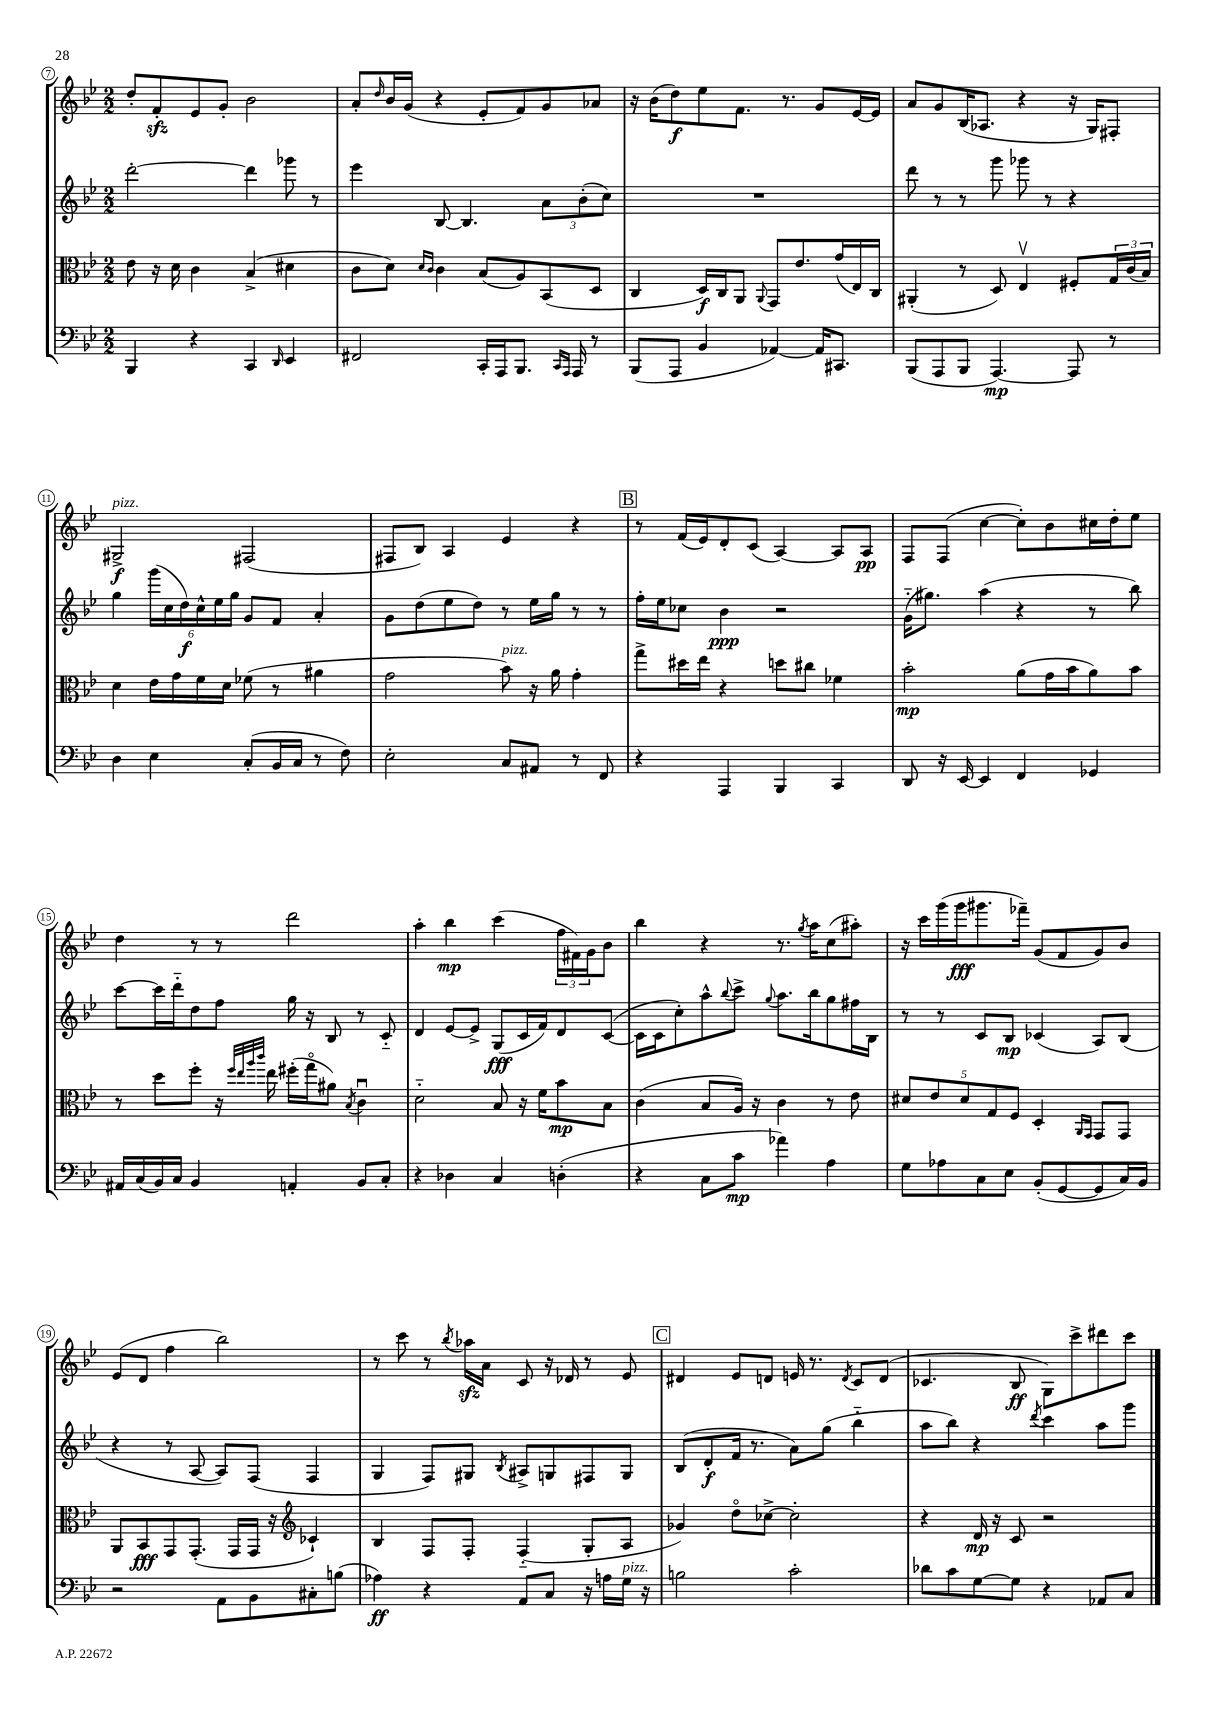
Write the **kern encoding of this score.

**kern	**dynam	**kern	**dynam	**kern	**dynam	**kern	**dynam
*part4	*part4	*part3	*part3	*part2	*part2	*part1	*part1
*staff4	*staff4	*staff3	*staff3	*staff2	*staff2	*staff1	*staff1
*clefF4	*	*clefC3	*	*clefG2	*	*clefG2	*
*k[b-e-]	*	*k[b-e-]	*	*k[b-e-]	*	*k[b-e-]	*
*M2/2	*	*M2/2	*	*M2/2	*	*M2/2	*
=7	=7	=7	=7	=7	=7	=7	=7
4BBB-/	.	8e-\	.	[2ddd'\	.	8dd'/L	.
.	.	16r	.	.	.	8fzz'/	.
.	.	16d\	.	.	.	.	.
4r	.	4c\	.	.	.	8e-/	.
.	.	.	.	.	.	8g'/J	.
4CC/	.	(4B-^/	.	4ddd\]	.	2b-\	.
16qqDD/	.	.	.	.	.	.	.
4EE-/	.	4d#X\	.	8ggg-X\	.	.	.
.	.	.	.	8r	.	.	.
=8	=8	=8	=8	=8	=8	=8	=8
2FF#X/	.	8c\L	.	4eee-\	.	8a'/L	.
.	.	.	.	.	.	16qqdd/	.
.	.	8d\J)	.	.	.	16b-/L	.
.	.	.	.	.	.	(16g/JJ	.
.	.	16qqd/LL	.	.	.	.	.
.	.	16qqc/JJ	.	.	.	.	.
.	.	4c\	.	[8B-/	.	4r	.
.	.	.	.	4.B-/]	.	.	.
16CC'/LL	.	(8B-/L	.	.	.	8e-'/L	.
16AAA/J	.	.	.	.	.	.	.
8.BBB-/J	.	8A/)	.	.	.	8f/)	.
.	.	(8BB-/	.	12a\L	.	8g/	.
16qqCC/LL	.	.	.	.	.	.	.
16qqAAA/JJ	.	.	.	.	.	.	.
16AAA/	.	.	.	.	.	.	.
.	.	.	.	(12b-'\	.	.	.
8r	.	8D/J	.	.	.	8a-X/J	.
.	.	.	.	12cc\J)	.	.	.
=9	=9	=9	=9	=9	=9	=9	=9
(8BBB-/L	.	4C/	.	1r	.	16r	.
.	.	.	.	.	.	(16b-\KL	.
8AAA/J	.	.	.	.	.	8dd\)	f
4BB-/	.	16D/LL)	f	.	.	8ee-\	.
.	.	16C/J	.	.	.	.	.
.	.	8AA/J	.	.	.	8.f\J	.
.	.	8qqAA/	.	.	.	.	.
[4AA-X/)	.	8GG/L	.	.	.	.	.
.	.	.	.	.	.	8.r	.
.	.	8.e-/	.	.	.	.	.
16AA-/KL]	.	.	.	.	.	8g/L	.
8.CC#X/J	.	(16g/L	.	.	.	.	.
.	.	16E-/)	.	.	.	[16e-/L	.
.	.	16C/JJ	.	.	.	16e-/JJ]	.
=10	=10	=10	=10	=10	=10	=10	=10
(8BBB-/L	.	(4AA#X'/	.	8ddd\	.	8a/L	.
8AAA/	.	.	.	8r	.	8g/	.
8BBB-/J	.	8r	.	8r	.	(16B-/K	.
.	.	.	.	.	.	8.A-X/J	.
[4.AAA/)	mp	8D/)	.	8ggg\	.	.	.
.	.	4E-v/	.	8ggg-X\	.	4r	.
.	.	.	.	8r	.	.	.
8AAA/]	.	8F#X'/L	.	4r	.	16r	.
.	.	.	.	.	.	16G/KL)	.
8r	.	24G/L	.	.	.	8F#X'/J	.
.	.	(24c/	.	.	.	.	.
.	.	24B-/JJ)	.	.	.	.	.
!!LO:LB:g=z
=11	=11	=11	=11	=11	=11	=11	=11
!	!	!	!	!	!	!LO:TX:a:i:t=pizz.	!
4D\	.	4d\	.	4gg\	.	2G#X^/	f
4E-\	.	16e-\LL	.	(24ggg\LL	.	.	.
.	.	.	.	24cc\	.	.	.
.	.	16g\	.	.	.	.	.
.	.	.	.	24dd\)	f	.	.
.	.	16f\	.	24cc^^\	.	.	.
.	.	.	.	24ee-\	.	.	.
.	.	16d\JJ	.	.	.	.	.
.	.	.	.	24gg\JJ	.	.	.
(8C'/L	.	(8f-X\	.	8g/L	.	(2F#X/	.
16BB-/L	.	8r	.	8f/J	.	.	.
16C/JJ	.	.	.	.	.	.	.
8r	.	4a#X\	.	4a'/	.	.	.
8F\)	.	.	.	.	.	.	.
=12	=12	=12	=12	=12	=12	=12	=12
2E-'\	.	2g\	.	8g\L	.	8F#X/L	.
.	.	.	.	(8dd\	.	8B-/J)	.
.	.	.	.	8ee-\	.	4A/	.
.	.	.	.	8dd\J)	.	.	.
!	!	!LO:TX:a:i:t=pizz.	!	!	!	!	!
8C/L	.	8b-\)	.	8r	.	4e-/	.
8AA#X/J	.	16r	.	16ee-\LL	.	.	.
.	.	16a\	.	16gg\JJ	.	.	.
8r	.	4g'\	.	8r	.	4r	.
8FF/	.	.	.	8r	.	.	.
!!LO:REH:place=s1:t=B
=13	=13	=13	=13	=13	=13	=13	=13
4r	.	8gg^\L	.	16ff'\LL	.	8r	.
.	.	.	.	16ee-\J	.	.	.
.	.	16dd#X\L	.	8cc-X\J	.	(16f/LL	.
.	.	16ee-\JJ	.	.	.	16e-/J)	.
4AAA/	.	4r	.	4b-\	ppp	8d'/	.
.	.	.	.	.	.	(8c/J	.
4BBB-/	.	8ddn\L	.	2r	.	[4A/)	.
.	.	8cc#X\J	.	.	.	.	.
4CC/	.	4f-X\	.	.	.	8A/L]	.
.	.	.	.	.	.	8A/J	pp
=14	=14	=14	=14	=14	=14	=14	=14
8DD/	.	2b-'\	mp	(16g\KL	.	8F/L	.
.	.	.	.	8.gg#X\J)	.	.	.
16r	.	.	.	.	.	(8F/J	.
[16EE-/	.	.	.	.	.	.	.
4EE-/]	.	.	.	(4aa\	.	[4cc\	.
4FF/	.	(8a\L	.	4r	.	8cc'\L])	.
.	.	16g\L	.	.	.	8b-\	.
.	.	16b-\J	.	.	.	.	.
4GG-X/	.	8a\)	.	8r	.	16cc#X\L	.
.	.	.	.	.	.	16dd'\J	.
.	.	8b-\J	.	8bb-\)	.	8ee-\J	.
!!LO:LB:g=z
=15	=15	=15	=15	=15	=15	=15	=15
16AA#X/LL	.	8r	.	[8ccc\L	.	4dd\	.
(16C/	.	.	.	.	.	.	.
16BB-/)	.	8dd\L	.	16ccc\L]	.	.	.
16C/JJ	.	.	.	16ddd\J	.	.	.
4BB-/	.	8ff'\J	.	8dd\	.	8r	.
.	.	16r	.	8ff\J	.	8r	.
.	.	32qqff/LLL	.	.	.	.	.
.	.	32qqee-/	.	.	.	.	.
.	.	32qqaa/	.	.	.	.	.
.	.	32qqccc/JJJ	.	.	.	.	.
.	.	16ee-\	.	.	.	.	.
4AAn'/	.	(16ff#X'\LL	.	16gg\	.	2ddd\	.
.	.	16gg\J	.	16r	.	.	.
.	.	8a#X\J)	.	8B-/	.	.	.
.	.	8qB-/	.	.	.	.	.
8BB-/L	.	4cu\	.	8r	.	.	.
8C'/J	.	.	.	8c/	.	.	.
=16	=16	=16	=16	=16	=16	=16	=16
4r	.	2d\	.	4d/	.	4aa'\	.
4D-X\	.	.	.	[8e-/L	.	4bb-\	mp
.	.	.	.	8e-^/J]	.	.	.
4C/	.	8B-/	.	(8G/L	fff	(4ccc\	.
.	.	16r	.	16c/L	.	.	.
.	.	16f\KL	.	16f/J)	.	.	.
(4Dn'\	.	8b-\	mp	8d/	.	24ff\LL	.
.	.	.	.	.	.	24f#X\)	.
.	.	.	.	.	.	24g\J	.
.	.	8B-\J	.	([8c/J	.	8b-\J	.
=17	=17	=17	=17	=17	=17	=17	=17
4r	.	(4c\	.	16c\LL]	.	4bb-\	.
.	.	.	.	16c\J	.	.	.
.	.	.	.	8cc'\)	.	.	.
8C\L	.	8B-/L	.	8aa^^\	.	4r	.
.	.	.	.	8qqbb-/	.	.	.
8c\J	mp	16A/Jk)	.	8ccc^\J	.	.	.
.	.	16r	.	.	.	.	.
.	.	.	.	8qqgg/	.	.	.
4a-X\)	.	4c\	.	8.aa\L	.	8.r	.
.	.	.	.	.	.	8qgg/	.
.	.	.	.	16bb-\k	.	16aa\KL	.
4A\	.	8r	.	8gg\	.	(8cc\	.
.	.	8e-\	.	16ff#X\L	.	8aa#X'\J)	.
.	.	.	.	16B-\JJ	.	.	.
=18	=18	=18	=18	=18	=18	=18	=18
8G\L	.	10d#X/L	.	8r	.	16r	.
.	.	.	.	.	.	16ccc\LL	.
.	.	10e-/	.	.	.	.	.
8A-X\	.	.	.	8r	.	(16ggg\	.
.	.	.	.	.	.	16ggg\J	fff
.	.	10d#/	.	.	.	.	.
8C\	.	.	.	8c/L	.	8.ggg#X\	.
.	.	10G/	.	.	.	.	.
8E-\J	.	.	.	8B-/J	mp	.	.
.	.	10F/J	.	.	.	.	.
.	.	.	.	.	.	16fff-X~\Jk)	.
(8BB-'/L	.	4D'/	.	(4c-X/	.	(8g/L	.
[8GG/	.	.	.	.	.	8f/	.
.	.	16qqAA/LL	.	.	.	.	.
.	.	16qqGG/JJ	.	.	.	.	.
8GG/]	.	8GG/L	.	8A/L)	.	8g/)	.
16C/L)	.	8GG/J	.	(8B-/J	.	8b-/J	.
16BB-/JJ	.	.	.	.	.	.	.
!!LO:LB:g=z
=19	=19	=19	=19	=19	=19	=19	=19
2r	.	8AA/L	.	4r	.	(8e-/L	.
.	.	8BB-/	fff	.	.	8d/J	.
.	.	8GG/	.	8r	.	4ff\	.
.	.	(8.GG'/J	.	[8A/	.	.	.
8AA\L	.	.	.	8A/L])	.	2bb-\)	.
.	.	16GG/LL	.	.	.	.	.
8BB-\	.	16GG/JJ	.	(8F/J	.	.	.
.	.	16r	.	.	.	.	.
*	*	*clefG2	*	*	*	*	*
8C#X'\	.	4c-X`/)	.	4F/	.	.	.
(8Bn\J	.	.	.	.	.	.	.
=20	=20	=20	=20	=20	=20	=20	=20
4A-X\)	ff	4B-/	.	4G/	.	8r	.
.	.	.	.	.	.	8ccc\	.
4r	.	8F/L	.	8F/L)	.	8r	.
.	.	.	.	.	.	8qbb-/	.
.	.	8F'/J	.	8G#X/J	.	16aa-Xzz\LL	.
.	.	.	.	.	.	16a\JJ	.
.	.	.	.	8qB-/	.	.	.
8AA/L	.	(4F/	.	8A#X^/L	.	8c/	.
8C/J	.	.	.	8Gn/	.	16r	.
.	.	.	.	.	.	16d-X/	.
16r	.	8G'/L	.	8F#X/	.	8r	.
16An\LL	.	.	.	.	.	.	.
!LO:TX:a:i:t=pizz.	!	!	!	!	!	!	!
16G\JJ	.	8A/J	.	8G/J	.	8e-/	.
16r	.	.	.	.	.	.	.
!!LO:REH:place=s1:t=C
=21	=21	=21	=21	=21	=21	=21	=21
2Bn\	.	4g-X/)	.	(8B-/L	.	4d#X/	.
.	.	.	.	8d'/	f	.	.
.	.	8dd\L	.	16f/Jk	.	8e-/L	.
.	.	.	.	8.r	.	.	.
.	.	[8cc-X^\J	.	.	.	8dn/J	.
2c'\	.	2cc-'\]	.	8a\L)	.	16en/	.
.	.	.	.	.	.	8.r	.
.	.	.	.	(8gg\J	.	.	.
.	.	.	.	.	.	8qd/	.
.	.	.	.	4bb-\	.	8c/L	.
.	.	.	.	.	.	(8d/J	.
=22	=22	=22	=22	=22	=22	=22	=22
8d-X\L	.	4r	.	8aa\L	.	4.c-X/	.
8c\	.	.	.	8bb-\J)	.	.	.
[8G\	.	16d/	mp	4r	.	.	.
.	.	16r	.	.	.	.	.
8G\J]	.	8c/	.	.	.	8B-/	ff
.	.	.	.	8qddd/	.	.	.
4r	.	2r	.	4ccc\	.	8G\L)	.
.	.	.	.	.	.	8ccc^\	.
8AA-X/L	.	.	.	8aa\L	.	8ddd#X\	.
8C/J	.	.	.	8ggg\J	.	8ccc\J	.
==	==	==	==	==	==	==	==
*-	*-	*-	*-	*-	*-	*-	*-
